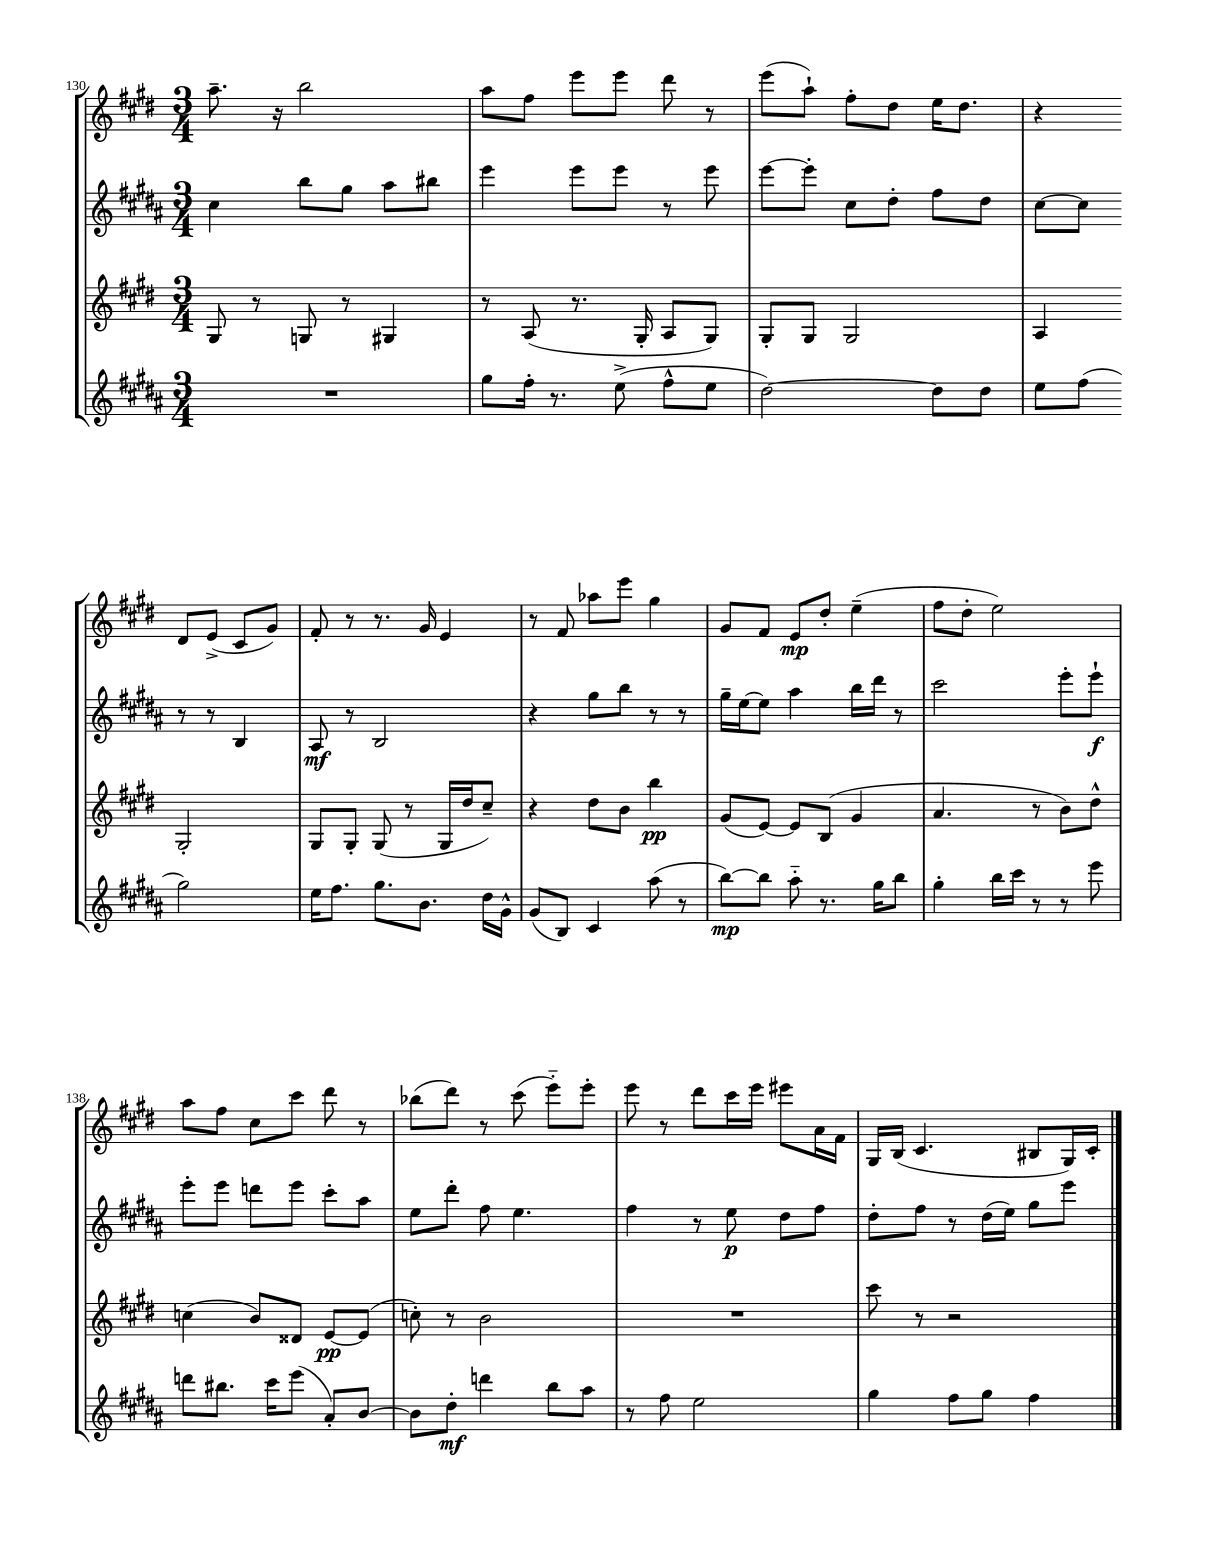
<<
\new StaffGroup <<
\new Staff = "s0" {
    \clef treble \key e \major \numericTimeSignature \time 3/4
    \autoBeamOff a''8.-- r16 b''2 |
    a''8[ fis''8] e'''8[ e'''8] dis'''8 r8 |
    e'''8[( a''8]-!) fis''8[-. dis''8] e''16[ dis''8.] |
    r4 dis'8[ e'8]->( cis'8[ gis'8]) |
    fis'8-. r8 r8. gis'16 e'4 |
    r8 fis'8 aes''8[ e'''8] gis''4 |
    gis'8[ fis'8] e'8[\mp dis''8]-. e''4--( |
    fis''8[ dis''8]-. e''2) |
    a''8[ fis''8] cis''8[ cis'''8] dis'''8 r8 |
    bes''8[( dis'''8]) r8 cis'''8( e'''8[-_) e'''8]-. |
    e'''8 r8 dis'''8[ cis'''16 e'''16] eis'''8[ a'16 fis'16] |
    gis16[ b16]( cis'4. bis8[ gis16) cis'16]-. \bar "|." |
}
\new Staff = "s1" {
    \clef treble \key b \major \numericTimeSignature \time 3/4
    \autoBeamOff cis''4 b''8[ gis''8] ais''8[ bis''8] |
    e'''4 e'''8[ e'''8] r8 e'''8 |
    e'''8[~ e'''8]-. cis''8[ dis''8]-. fis''8[ dis''8] |
    cis''8[~ cis''8] r8 r8 b4 |
    ais8\mf r8 b2 |
    r4 gis''8[ b''8] r8 r8 |
    gis''16[-- e''16~ e''8] ais''4 b''16[ dis'''16] r8 |
    cis'''2 e'''8[-. e'''8]-!\f |
    e'''8[-. e'''8] d'''8[ e'''8] cis'''8[-. ais''8] |
    e''8[ dis'''8]-. fis''8 e''4. |
    fis''4 r8 e''8\p dis''8[ fis''8] |
    dis''8[-. fis''8] r8 dis''16[( e''16]) gis''8[ e'''8] \bar "|." |
}
\new Staff = "s2" {
    \clef treble \key e \major \numericTimeSignature \time 3/4
    \autoBeamOff gis8 r8 g8 r8 gis4 |
    r8 a8( r8. gis16-. a8[ gis8]) |
    gis8[-. gis8] gis2 |
    a4 gis2-. |
    gis8[ gis8]-. gis8( r8 gis16[ dis''16 cis''8]--) |
    r4 dis''8[ b'8] b''4\pp |
    gis'8[( e'8]~) e'8[ b8]( gis'4 |
    a'4. r8 b'8[) dis''8]-^ |
    c''4( b'8[) disis'8] e'8[~\pp e'8]( |
    c''8-.) r8 b'2 |
    R2. |
    cis'''8 r8 r2 \bar "|." |
}
\new Staff = "s3" {
    \clef treble \key b \major \numericTimeSignature \time 3/4
    \autoBeamOff R2. |
    gis''8[ fis''16]-. r8. e''8->( fis''8[-^ e''8] |
    dis''2~) dis''8[ dis''8] |
    e''8[ fis''8]( gis''2) |
    e''16[ fis''8.] gis''8.[ b'8.] dis''16[ gis'16]-^ |
    gis'8[( b8]) cis'4 ais''8( r8 |
    b''8[~\mp) b''8] ais''8-_ r8. gis''16[ b''8] |
    gis''4-. b''16[ cis'''16] r8 r8 e'''8 |
    d'''8[ bis''8.] cis'''16[ e'''8]( ais'8[-.) b'8]~ |
    b'8[ dis''8]-.\mf d'''4 b''8[ ais''8] |
    r8 fis''8 e''2 |
    gis''4 fis''8[ gis''8] fis''4 \bar "|." |
}
>>
>>
\layout { \context { \Score currentBarNumber = #130 } }
